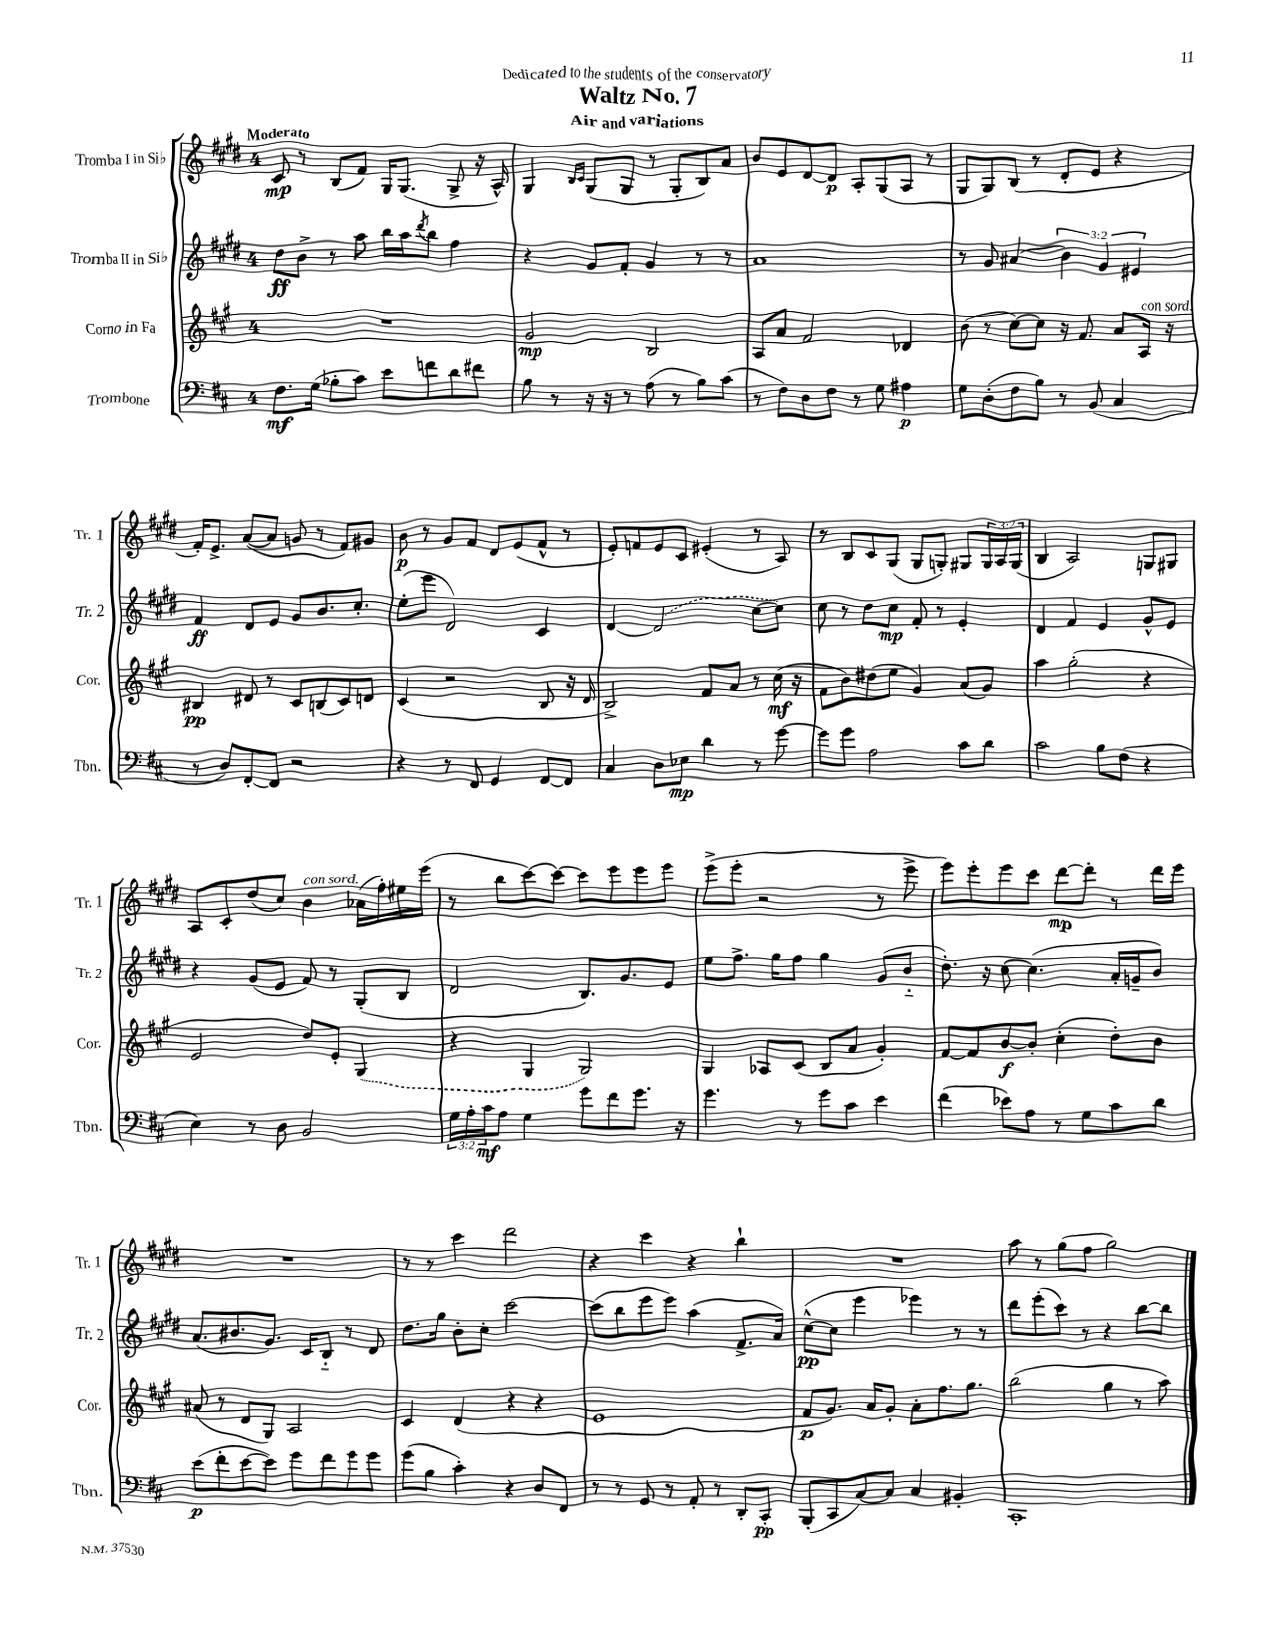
\header { title = "Waltz No. 7" subtitle = "Air and variations" dedication = "Dedicated to the students of the conservatory" }
<<
\new StaffGroup <<
\new Staff = "s0" \with { instrumentName = "Tromba I in Sib" shortInstrumentName = "Tr. 1" } {
    \clef treble \key e \major \once \override Staff.TimeSignature.style = #'single-digit \time 4/4 \override Staff.TupletNumber.text = #tuplet-number::calc-fraction-text \tempo "Moderato"
    cis'8\mp r8 b8( fis'8) gis16 gis8.( gis8-> r16 a16-^) |
    gis4 \grace { b16 cis'16 } gis8( gis8 r8 gis8-. b8) a'8 |
    b'8 e'8 dis'8~ dis'8\p a8-. gis8( a8 r8 |
    gis8 gis8) b8( r8 dis'8-. e'8 r4 |
    fis'16-.) e'8.-> a'8~( a'8 g'8 r8 fis'8) gis'8 |
    b'8\p r8 gis'8 fis'8 dis'8 e'8( fis'8-^ r8 |
    e'8-.) f'8 e'8 cis'8 eis'4-.( r8 a8) |
    r8 b8 cis'8 gis8( gis8 g8-.) gis8 \tuplet 3/2 { gis16 a16 gis16( } |
    b4 a2) g8 gis8 |
    a8 cis'8-. dis''8( cis''8) b'4^\markup { \italic "con sord." } aes'16( fis''16-.) eis''16 e'''16( |
    r8 b''8 cis'''8~) cis'''8~ cis'''8 e'''8 e'''8 e'''8 |
    e'''8->( e'''8-. r2 r8 e'''8-> |
    e'''8) e'''8-. e'''8 cis'''8 dis'''8~\mp dis'''8-. r8 dis'''16 e'''16 |
    R1 |
    r8 r8 cis'''4 dis'''2 |
    r4 cis'''4 r4 b''4-! |
    R1 |
    a''8 r8 gis''8( fis''8 gis''2) \bar "|." |
}
\new Staff = "s1" \with { instrumentName = "Tromba II in Sib" shortInstrumentName = "Tr. 2" } {
    \clef treble \key e \major \once \override Staff.TimeSignature.style = #'single-digit \time 4/4 \override Staff.TupletNumber.text = #tuplet-number::calc-fraction-text
    dis''8\ff b'8-> r8 a''8 b''16 a''16 \acciaccatura { dis'''8 } b''8 fis''4 |
    r4 gis'8 fis'8-. gis'4 r8 r8 |
    a'1 |
    r8 gis'8 ais'4( \tuplet 3/2 { b'4) gis'4 eis'4 } |
    fis'4\ff dis'8 e'8 gis'8 b'8. cis''8.-. |
    e''8-.( e'''8 dis'2) cis'4 |
    dis'4~ \once \slurDashed dis'2( cis''8~ cis''8) |
    cis''8 r8 dis''8 cis''8\mp fis'8-. r8 e'4-. |
    dis'4 fis'4 e'4 gis'8-^ e'8 |
    r4 gis'8( e'8 fis'8) r8 gis8-.( b8 |
    dis'2 b8.) gis'8. e'8 |
    e''8 fis''8.-> gis''16 fis''8 gis''4 gis'8( b'8-_ |
    dis''8.-.) r16 cis''8~ cis''4.( a'16-. g'16-- b'8) |
    a'8.( bis'8. gis'8.) cis'16 b8-_ r8 dis'8 |
    dis''8. gis''16 b'8-. cis''8-. cis'''2~ |
    cis'''8( b''8 e'''8 e'''8) a''4( fis'8.-> a'16) |
    cis''8~-^\pp( cis''8 e'''4 ees'''4) r8 r8 |
    dis'''8 e'''8-.( cis'''8) r8 r4 b''8~ b''8 \bar "|." |
}
\new Staff = "s2" \with { instrumentName = "Corno in Fa" shortInstrumentName = "Cor." } {
    \clef treble \key a \major \once \override Staff.TimeSignature.style = #'single-digit \time 4/4
    R1 |
    gis'2\mp b2 |
    a8 a'8 fis'2 des'4 |
    b'8( r8 cis''8~) cis''8 r16 fis'8. a'8 a16^\markup { \italic "con sord." } r16 |
    bis4\pp dis'8 r8 cis'8 b8( cis'8) d'8 |
    cis'4( r2 b8 r16 d'16 |
    b2->) fis'8 a'8 r8 cis''16\mf( r16 |
    fis'8 b'8) dis''8( e''8 gis'4) a'8( gis'8) |
    a''4 gis''2-.( r4 |
    e'2 d''8) e'8-. \once \slurDashed gis4( |
    r4 gis4 gis2) |
    gis4 aes8 cis'8( b8 a'8 gis'4-.) |
    fis'8~ fis'8 b'8~\f b'8-. cis''4-.( d''8-.) b'8 |
    ais'8( r8 d'8 gis8) a2 |
    cis'4 d'4( r4 r4 |
    e'1 |
    fis'8\p gis'8.) a'16 gis'8-. a'8-. fis''8. gis''8. |
    b''2( gis''4 r8 a''8) \bar "|." |
}
\new Staff = "s3" \with { instrumentName = "Trombone" shortInstrumentName = "Tbn." } {
    \clef bass \key d \major \once \override Staff.TimeSignature.style = #'single-digit \time 4/4 \override Staff.TupletNumber.text = #tuplet-number::calc-fraction-text
    fis8.\mf g16( bes8-. cis'8) e'8 f'8 d'8 fis'8 |
    b8 r8 r16 r16 r8 a8( r8 b8) cis'8( |
    r8 fis8) d8 fis8 r8 g8 ais4\p |
    g8 d8-.( fis8 b8) r8 b,8( cis4 |
    r8 d8) fis,8~-. fis,8 r2 |
    r4 r8 fis,8 g,4 fis,8~ fis,8 |
    cis4 d8 ees8\mp d'4 r8 g'8~ |
    g'8 g'8 a2 cis'8 d'8 |
    cis'2 b8 fis8( r4 |
    e4) r8 d8 b,2 |
    \tuplet 3/2 { g16 a16-. cis'16\mf } a8 g4 g'8 fis'8 g'8. r16 |
    g'4. r8 g'8 cis'8 e'4 |
    fis'4( ees'8) a8 r8 g8 cis'8 d'8 |
    e'8\p( fis'8-. e'8~ e'8) g'8 fis'8 g'8 g'8 |
    g'8( b8 cis'4-.) r4 d8 fis,8 |
    r8 r8 g,8 r8 a,8-. r8 d,8-. cis,8-.\pp |
    b,,8-.( cis,8 cis8~) cis8 cis4 bis,4-. |
    cis,1-. \bar "|." |
}
>>
>>
\layout { \context { \Score \remove "Bar_number_engraver" } }
